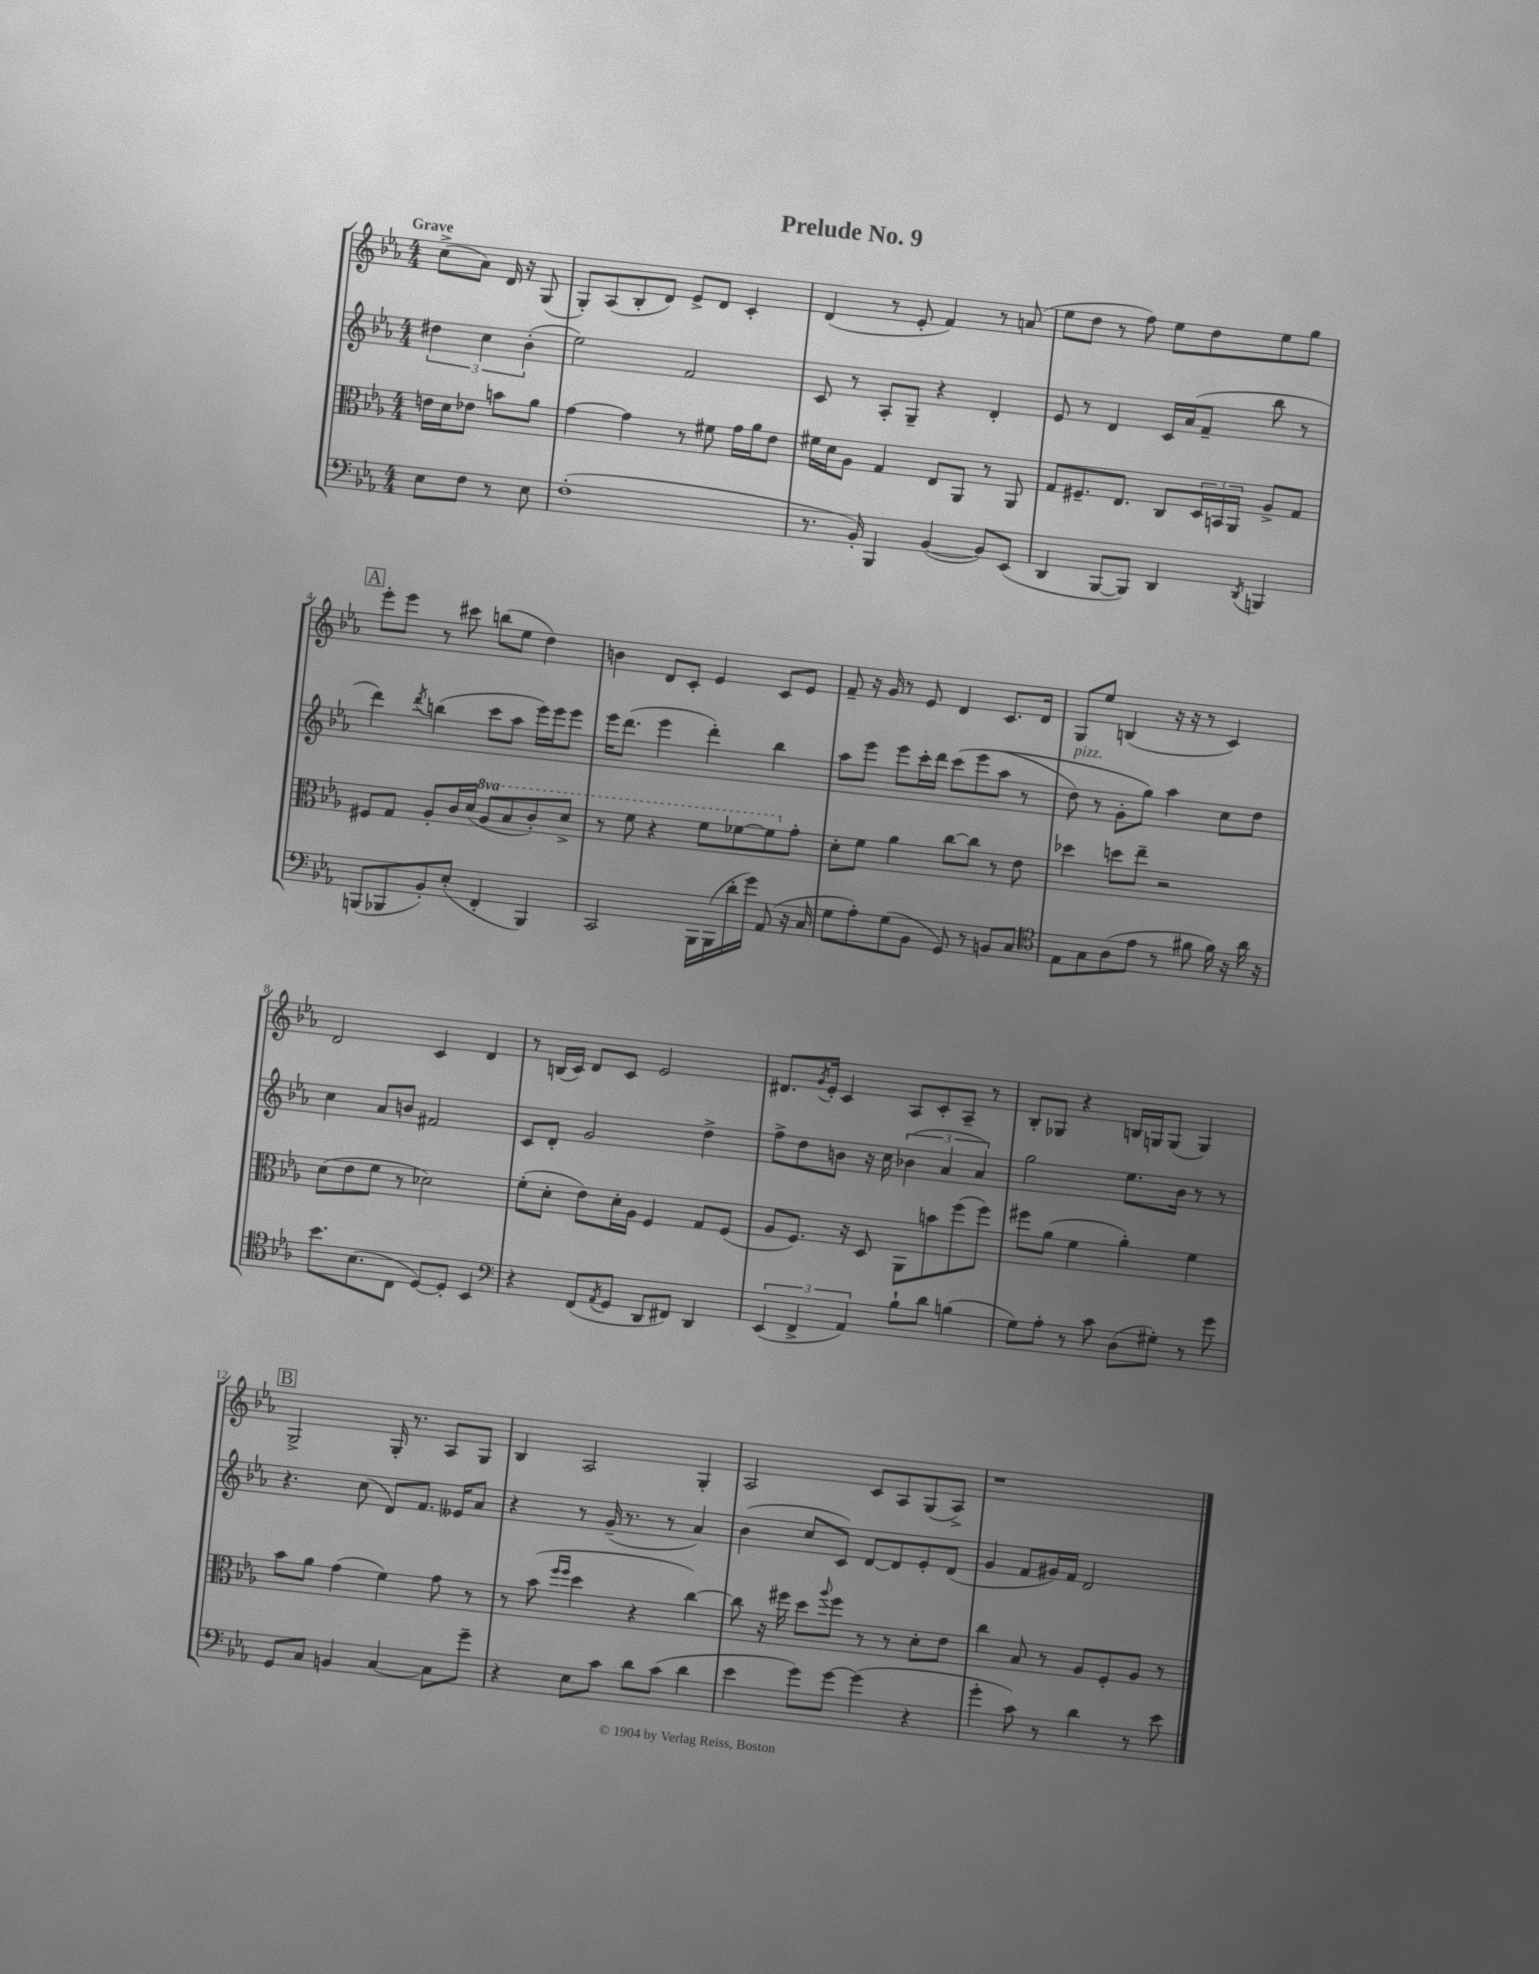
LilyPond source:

\header { title = "Prelude No. 9" }
<<
\new StaffGroup <<
\new Staff = "s0" {
    \clef treble \key ees \major \numericTimeSignature \time 4/4 \partial 2 \tempo "Grave"
    c''8->( aes'8) d'16 r16 g8( |
    g8-.) aes8( bes8-. d'8) ees'8-> d'8 c'4-. |
    d'4( r8 ees'8-. f'4) r8 a'8( |
    ees''8 d''8 r8 f''8) ees''8 d''8 ees''8 g''8 |
    \mark \markup { \box "A" } ees'''8-. ees'''8 r8 cis'''8 b''8( ees''8 d''4) |
    b'4 d'8 c'8-. ees'4 c'8 ees'8 |
    f'8-- r16 g'16 r8 ees'8 d'4 c'8. d'16 |
    g8 ees''8 b4( r16 r16 r8 c'4) |
    d'2 c'4 d'4 |
    r8 b16( c'16) d'8 c'8 ees'2 |
    dis'8. \acciaccatura { g'8 } ees'16-. c'4 aes8 c'8-. aes8-- r8 |
    bes8-. ges8 r4 b16 g16 g8( g4) |
    \mark \markup { \box "B" } g2-> g16-. r8. aes8 g8 |
    bes4 aes2 g4-. |
    aes2 c'8 aes8 g8( aes8->) |
    r1 \bar "|." |
}
\new Staff = "s1" {
    \clef treble \key ees \major \numericTimeSignature \time 4/4 \partial 2
    \tuplet 3/2 { dis''4 c''4 bes'4-.( } |
    ees''2) f'2 |
    c'8 r8 aes8-. g8-- r4 d'4-. |
    ees'8 r8 d'4 c'16 aes'16( f'8-- bes''8 r8 |
    \mark \markup { \box "A" } d'''4) \acciaccatura { d'''8 } b''4( c'''8 aes''8 ees'''16) ees'''16 ees'''8 |
    ees'''16 d'''8.( ees'''4 d'''4-.) bes''4 |
    aes''8 ees'''8 ees'''8 c'''16-. d'''16 c'''8\( ees'''8( aes''8 r8 |
    d''8^\markup { \italic "pizz." }) r8 g'8-. g''8\) aes''4 c''8 d''8 |
    c''4 aes'8 b'8 fis'2 |
    c'8 d'8-. g'2 d''4-> |
    f''8-> d''8 b'8 r16 c''16 \tuplet 3/2 { bes'4( aes'4 aes'4) } |
    g''2 ees''8. bes'16 r8 r8 |
    \mark \markup { \box "B" } r4. c''8( d'8) f'8. eeses'16 aes'8 |
    r4 r8 g'16--( r8. r8 aes'4) |
    bes'4( c''8 c'8) d'8~ d'8 ees'8-. d'8( |
    g'4 f'8 gis'16) f'16 d'2 \bar "|." |
}
\new Staff = "s2" {
    \clef alto \key ees \major \numericTimeSignature \time 4/4 \set Staff.ottavationMarkups = #ottavation-simple-ordinals \partial 2
    e'16 d'16 ees'8 b'8 aes'8 |
    g'4~ g'4 r8 fis'8 g'16 aes'16 ees'8 |
    fis'16 d'16 aes8 g4 ees8 aes,8 r8 aes,8 |
    g8 fis8.-- ees8. c8 \tuplet 3/2 { d16 b,16 aes,16 } aes8-> g8 |
    \mark \markup { \box "A" } fis8 g8 aes8-. c'16 d'16( \ottava #1 aes'8 bes'8 c''8-.) d''8-> |
    r8 f''8 r4 f''8 fes''8~ fes''8 \ottava #0 g'8-. |
    d'8-. f'8 aes'4 c''8~ c''8 r8 ees'8 |
    des''4 d''8 ees''8-- r2 |
    d'8( ees'8 f'8 r8 des'2) |
    f'8-.( d'8-. ees'8) d'16-. aes16 f4 g8 f8( |
    aes8 f8.) r16 d8 aes,8 b'8 f''8( f''8) |
    fis''8 aes'8( f'4 aes'4-.) f'4 |
    \mark \markup { \box "B" } bes'8 aes'8 g'4( f'4) g'8 r8 |
    r8 bes'8( \grace { f''16 f''16 } d''4 r4 c''4~) |
    c''8 r16 fis''16 d''8 \appoggiatura { aes''8 } fis''8 r8 r8 d'8-. ees'8 |
    c''4 bes8 r8 aes8 f8-. aes8 r8 \bar "|." |
}
\new Staff = "s3" {
    \clef bass \key ees \major \numericTimeSignature \time 4/4 \partial 2
    ees8 f8 r8 ees8 |
    f1-.( |
    r8. bes,16-.) bes,,4 bes,4~( bes,8) ees,8( |
    d,4 bes,,8~ bes,,8) d,4 \acciaccatura { d,8 } b,,4 |
    \mark \markup { \box "A" } b,,8( bes,,8 bes,8-.) ees8-.( f,4-. bes,,4) |
    c,2 bes,,16 bes,,16( d'16-. g'16) aes,8( r16 c16 |
    g8 aes8-.) g8( bes,8 g,8) r8 b,8 c8 |
    \clef tenor ees8 g8 aes8( ees'8 r8 fis'8 fis'16) r16 aes'16 r16 |
    bes'8. bes8.( c8 d8~) d8-. bes,4 |
    \clef bass r4 f,8( \acciaccatura { aes,8 } g,8 d,8 fis,8) d,4 |
    \tuplet 3/2 { ees,4( f,4-> aes,4) } bes8-! d'8 b4( |
    g8) aes8-. r8 c'8 d8( gis8-.) r8 g'8 |
    \mark \markup { \box "B" } g,8 c8 b,4 c4~ c8 g'8-- |
    r4 ees8 c'8 d'8 c'8( d'4 |
    ees'4 g'8) g'8~ g'4( r4 |
    g'4-. c'8) r8 d'4 r8 ees'8 \bar "|." |
}
>>
>>
